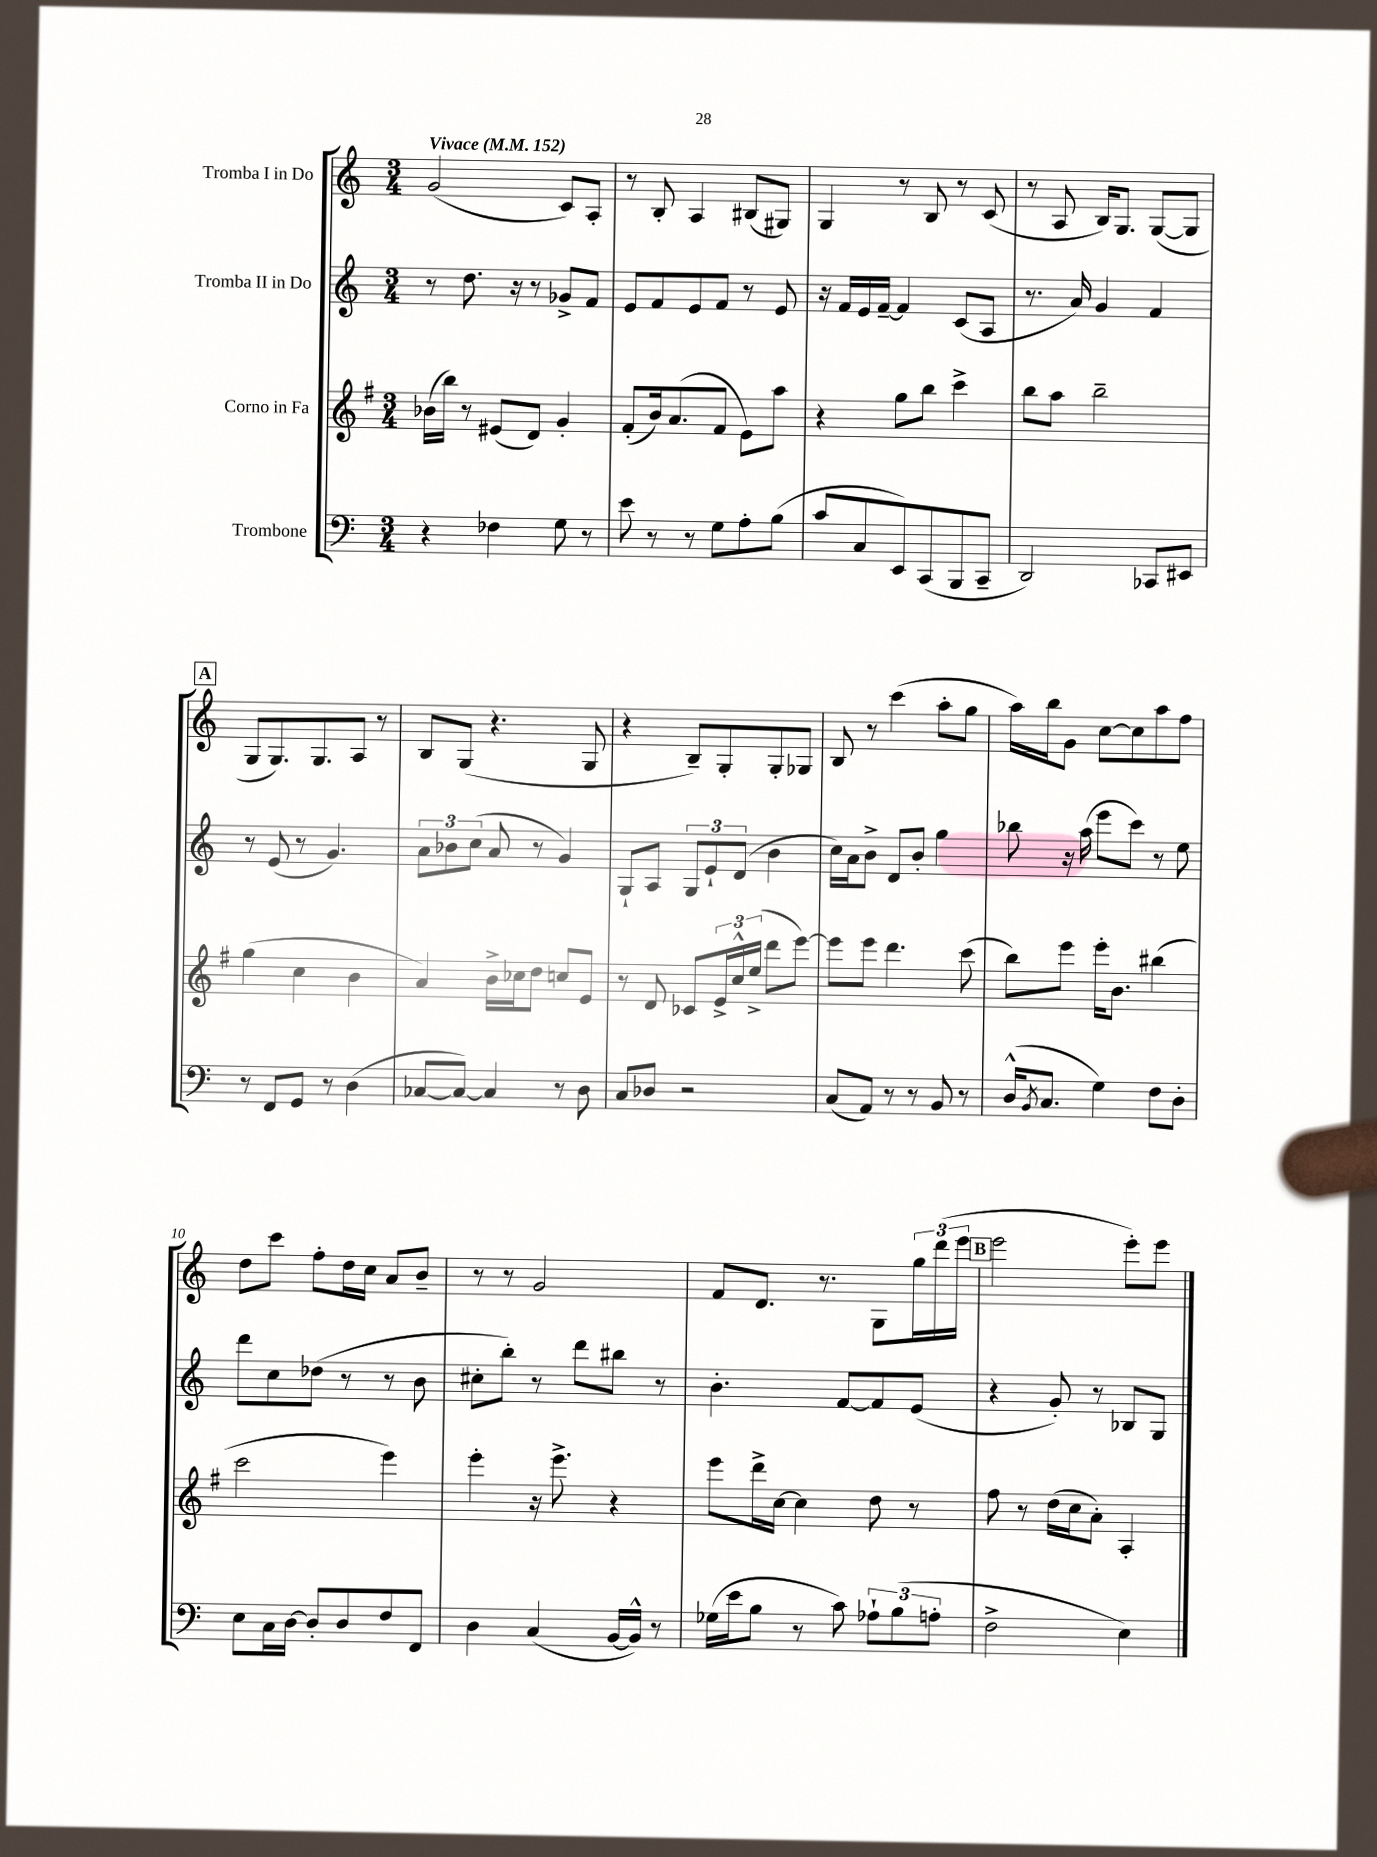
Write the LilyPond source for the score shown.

<<
\new StaffGroup <<
\new Staff = "s0" \with { instrumentName = "Tromba I in Do" } {
    \clef treble \key c \major \numericTimeSignature \time 3/4 \tempo "Vivace" 4 = 152
    g'2( c'8) a8-. |
    r8 b8-. a4 bis8( gis8) |
    g4 r8 b8 r8 c'8( |
    r8 a8 b16) g8. g8~( g8 |
    \mark \markup { \box "A" } g8 g8.) g8. a8 r8 |
    b8 g8( r4. g8 |
    r4 b8--) g8-. g8-. ges8 |
    b8 r8 c'''4( a''8-. g''8 |
    a''16) b''16 g'8 c''8~ c''8 a''8 f''8 |
    d''8 c'''8 f''8-. d''16 c''16 a'8 b'8-- |
    r8 r8 g'2 |
    f'8 d'8. r8. g8 \tuplet 3/2 { g''16 d'''16( e'''16 } |
    \mark \markup { \box "B" } e'''2 e'''8-.) e'''8 \bar "|." |
}
\new Staff = "s1" \with { instrumentName = "Tromba II in Do" } {
    \clef treble \key c \major \numericTimeSignature \time 3/4
    r8 d''8. r16 r8 ges'8-> f'8 |
    e'8 f'8 e'8 f'8 r8 e'8 |
    r16 f'16 e'16 f'16~-- f'4 c'8( a8 |
    r8. a'16) g'4 f'4 |
    \mark \markup { \box "A" } r8 e'8( r8 g'4.) |
    \tuplet 3/2 { a'8 bes'8 c''8( } a'8 r8 g'4) |
    g8-! a8 \tuplet 3/2 { g8 e'8-! d'8( } b'4 |
    c''16) a'16 b'8-> d'8 b'8-. g''4 |
    bes''8 r16 a''16( e'''8 c'''8) r8 e''8 |
    d'''8 c''8 des''8( r8 r8 b'8 |
    cis''8-. b''8-.) r8 d'''8 bis''8 r8 |
    b'4.-. f'8~ f'8 e'8( |
    \mark \markup { \box "B" } r4 g'8-.) r8 bes8 g8 \bar "|." |
}
\new Staff = "s2" \with { instrumentName = "Corno in Fa" } {
    \clef treble \key g \major \numericTimeSignature \time 3/4
    bes'16( b''16) r8 eis'8( d'8) g'4-. |
    fis'8-.( b'16) a'8.( fis'8 e'8) a''8 |
    r4 g''8 b''8 c'''4-> |
    b''8 a''8 b''2-- |
    \mark \markup { \box "A" } g''4( c''4 b'4 |
    a'4) b'16-> ces''16 d''8 c''8 e'8 |
    r8 d'8 ces'8 \tuplet 3/2 { e'16-> c''16-^ e''16->( } d'''8 e'''8~) |
    e'''8 e'''8 d'''4. c'''8( |
    b''8) e'''8 e'''16-. b'8. bis''4( |
    c'''2 e'''4) |
    e'''4-. r16 e'''8.-> r4 |
    e'''8 d'''16-> c''16~ c''4 d''8 r8 |
    \mark \markup { \box "B" } fis''8 r8 d''16( c''16 a'8-.) a4-. \bar "|." |
}
\new Staff = "s3" \with { instrumentName = "Trombone" } {
    \clef bass \key c \major \numericTimeSignature \time 3/4
    r4 fes4 g8 r8 |
    e'8 r8 r8 g8 a8-. b8( |
    c'8 c8 e,8) c,8( b,,8 c,8-- |
    d,2) ces,8 eis,8 |
    \mark \markup { \box "A" } r8 f,8 g,8 r8 d4( |
    ces8~ ces8~) ces4 r8 d8 |
    c8 des8 r2 |
    c8( a,8) r8 r8 b,8 r8 |
    d16-^( \acciaccatura { b,8 } c8. g4) f8 d8-. |
    e8 c16 d16~ d8-. d8 f8 f,8 |
    d4 c4( b,16~ b,16-^) r8 |
    ges16( e'16 b8 r8 c'8) \tuplet 3/2 { aes8-! b8( a8-. } |
    \mark \markup { \box "B" } f2-> e4) \bar "|." |
}
>>
>>
